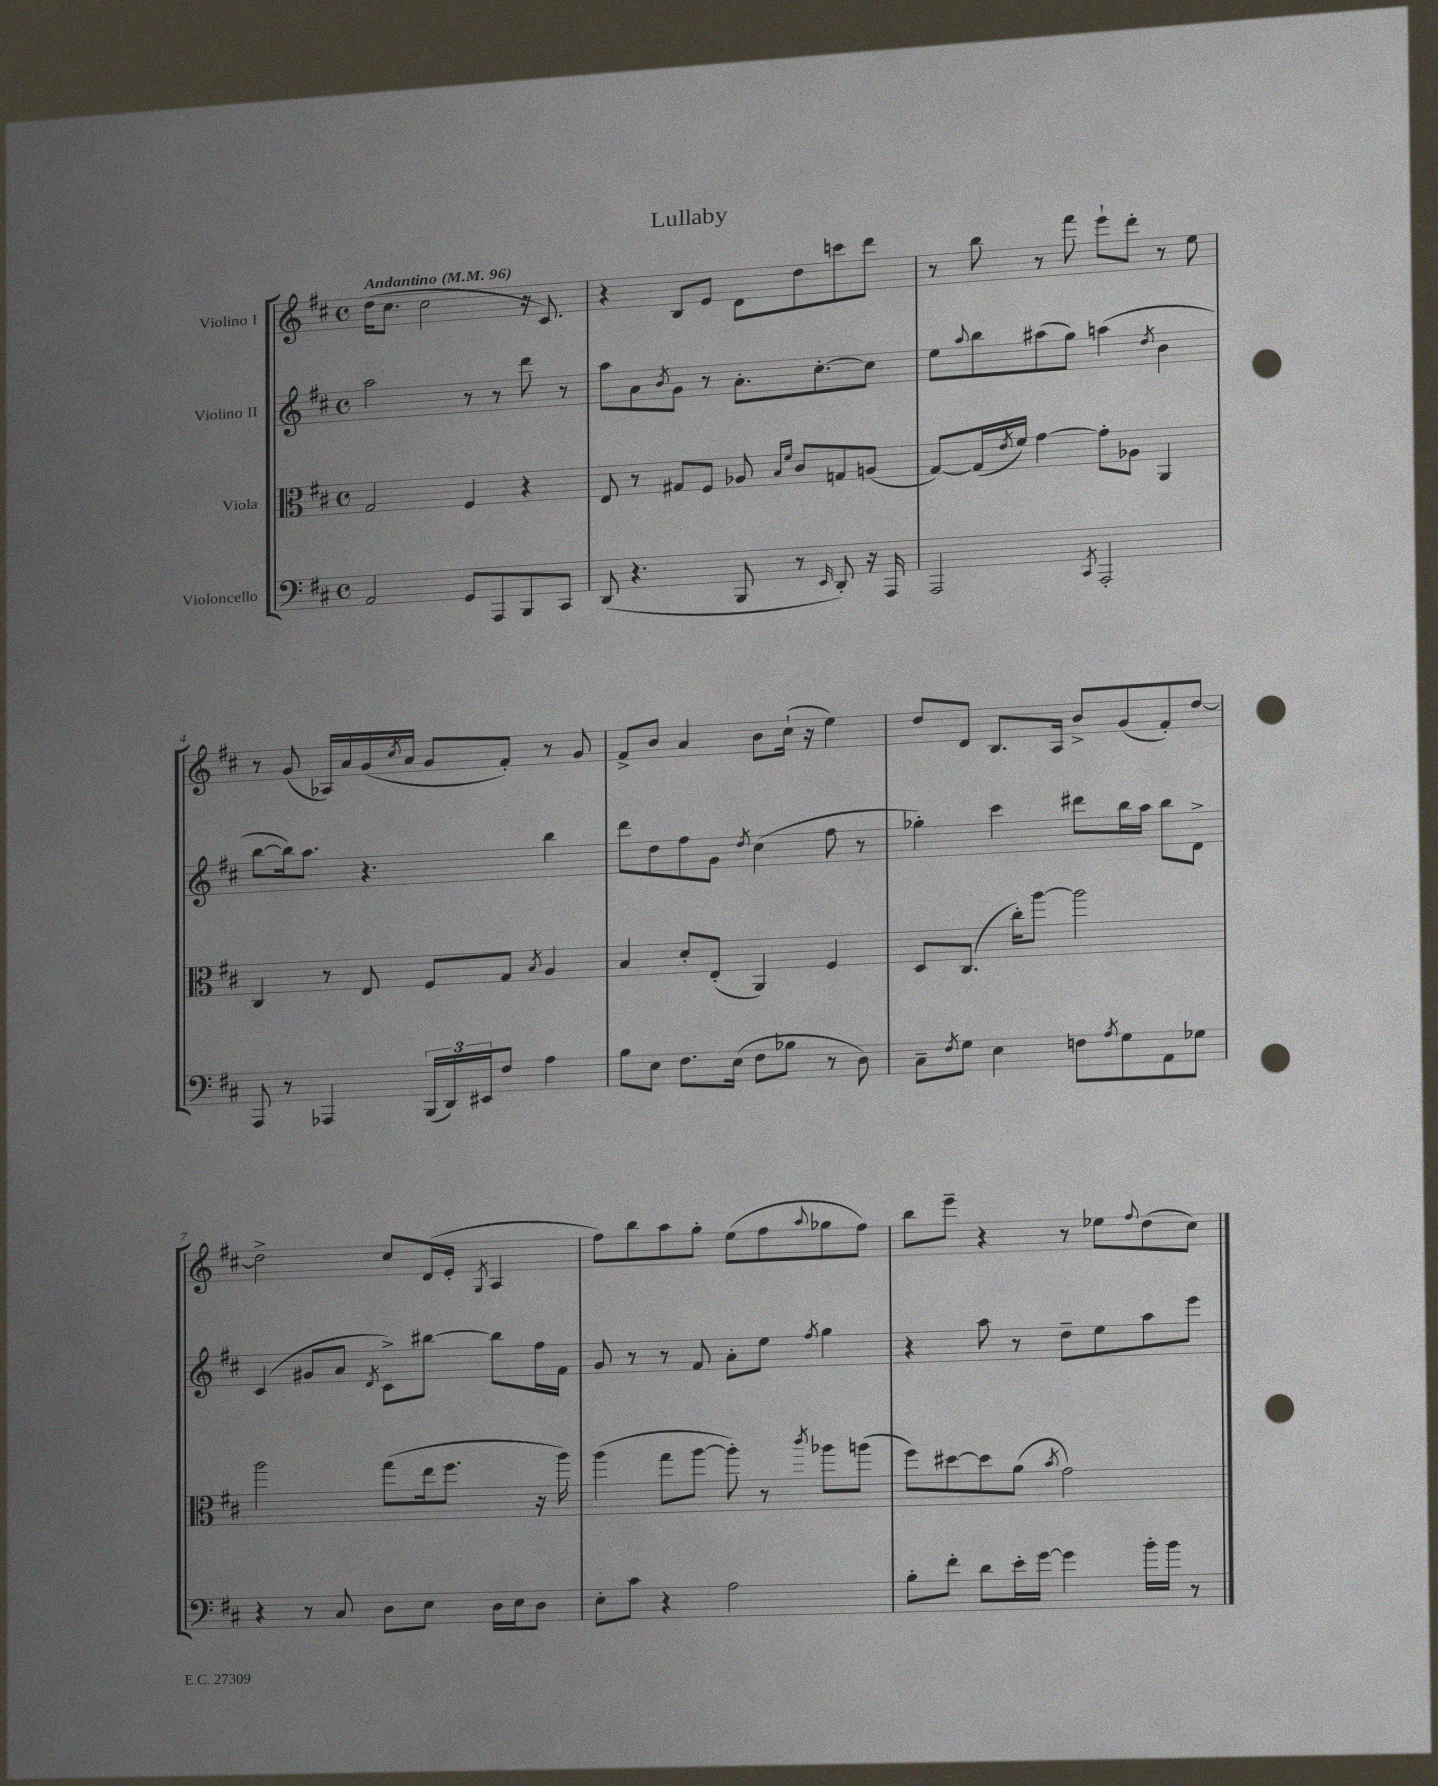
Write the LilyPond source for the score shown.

\header { title = "Lullaby" }
<<
\new StaffGroup <<
\new Staff = "s0" \with { instrumentName = "Violino I" } {
    \clef treble \key d \major \defaultTimeSignature \time 4/4 \tempo "Andantino" 4 = 96
    d''16( cis''8. cis''2 r16 cis'8.) |
    r4 b8 e'8 d'8 d''8 c'''8 d'''8 |
    r8 b''8 r8 fis'''8 e'''8-! d'''8-. r8 e''8 |
    r8 g'8( aes16) a'16 g'16( \acciaccatura { cis''8 } a'16 g'8 fis'8-.) r8 g'8 |
    fis'8-> b'8 a'4 b'8 cis''16-!( r16 e''4) |
    d''8 d'8 b8. a16 b'8-> g'8( fis'8-.) d''8~ |
    d''2-> cis''8 d'16( e'16-. \acciaccatura { g8 } a4 |
    fis''8) b''8 a''8 g''8-. e''8( fis''8 \appoggiatura { a''8 } ges''8 fis''8) |
    b''8 e'''8-- r4 r8 ees''8 \appoggiatura { fis''8 } d''8( cis''8) \bar "|." |
}
\new Staff = "s1" \with { instrumentName = "Violino II" } {
    \clef treble \key d \major \defaultTimeSignature \time 4/4
    a''2 r8 r8 d'''8 r8 |
    a''8 a'8 \acciaccatura { b'8 } g'8 r8 a'8.-. cis''8.~-. cis''8 |
    e''8 \appoggiatura { a''8 } b''8 ais''8( g''8) a''4( \acciaccatura { d''8 } b'4 |
    b''8~ b''16) a''8. r4. b''4 |
    d'''8 d''8 fis''8 g'8 \acciaccatura { d''8 } cis''4( fis''8 r8 |
    ges''4-.) cis'''4 dis'''8 b''16 a''16 b''8 d'8-> |
    cis'4( gis'8 a'8 \acciaccatura { d'8 } cis'8->) bis''8~ bis''8 fis''16 fis'16 |
    g'8 r8 r8 fis'8 a'8-. e''8 \acciaccatura { fis''8 } g''4 |
    r4 a''8 r8 d''8-- e''8 a''8 e'''8 \bar "|." |
}
\new Staff = "s2" \with { instrumentName = "Viola" } {
    \clef alto \key d \major \defaultTimeSignature \time 4/4
    g2 fis4 r4 |
    e8 r8 gis8 fis8 aes8 \grace { b16 fis'16 } cis'8 g8 a8( |
    g8~) g16( \acciaccatura { e'8 } fis'16) g'4~ g'8-. aes8 a,4 |
    cis4 r8 e8 fis8 g8 \acciaccatura { b8 } a4 |
    b4 d'8-. e8-.( a,4) fis4 |
    d8 cis8.( cis''16-.) a''8~ a''2 |
    a''2 g''8( e''16 fis''8. r16 a''16) |
    a''4( g''8 a''8~ a''8-.) r8 \acciaccatura { cis'''8 } aes''8 a''8( |
    fis''8) dis''8~ dis''8 a'8( \acciaccatura { b'8 } g'2) \bar "|." |
}
\new Staff = "s3" \with { instrumentName = "Violoncello" } {
    \clef bass \key d \major \defaultTimeSignature \time 4/4
    a,2 g,8 a,,8 b,,8 cis,8 |
    d,8( r4. b,,8 r8 \grace { e,16 } d,8-.) r16 a,,16 |
    a,,2 \acciaccatura { cis,8 } a,,2-. |
    a,,8 r8 aes,,4 \tuplet 3/2 { b,,16( d,16) eis,16 } fis8 a4 |
    b8 e8 fis8. e16( fis8 bes8 r8 d8) |
    cis8-- \acciaccatura { fis8 } g8 e4 f8 \acciaccatura { a8 } g8 a,8 ges8 |
    r4 r8 cis8 d8 e8 d16 e16 d8 |
    e8-. cis'8 r4 a2 |
    b8-. fis'8-. d'8 e'16-. g'16~ g'4 b'16-. b'16 r8 \bar "|." |
}
>>
>>
